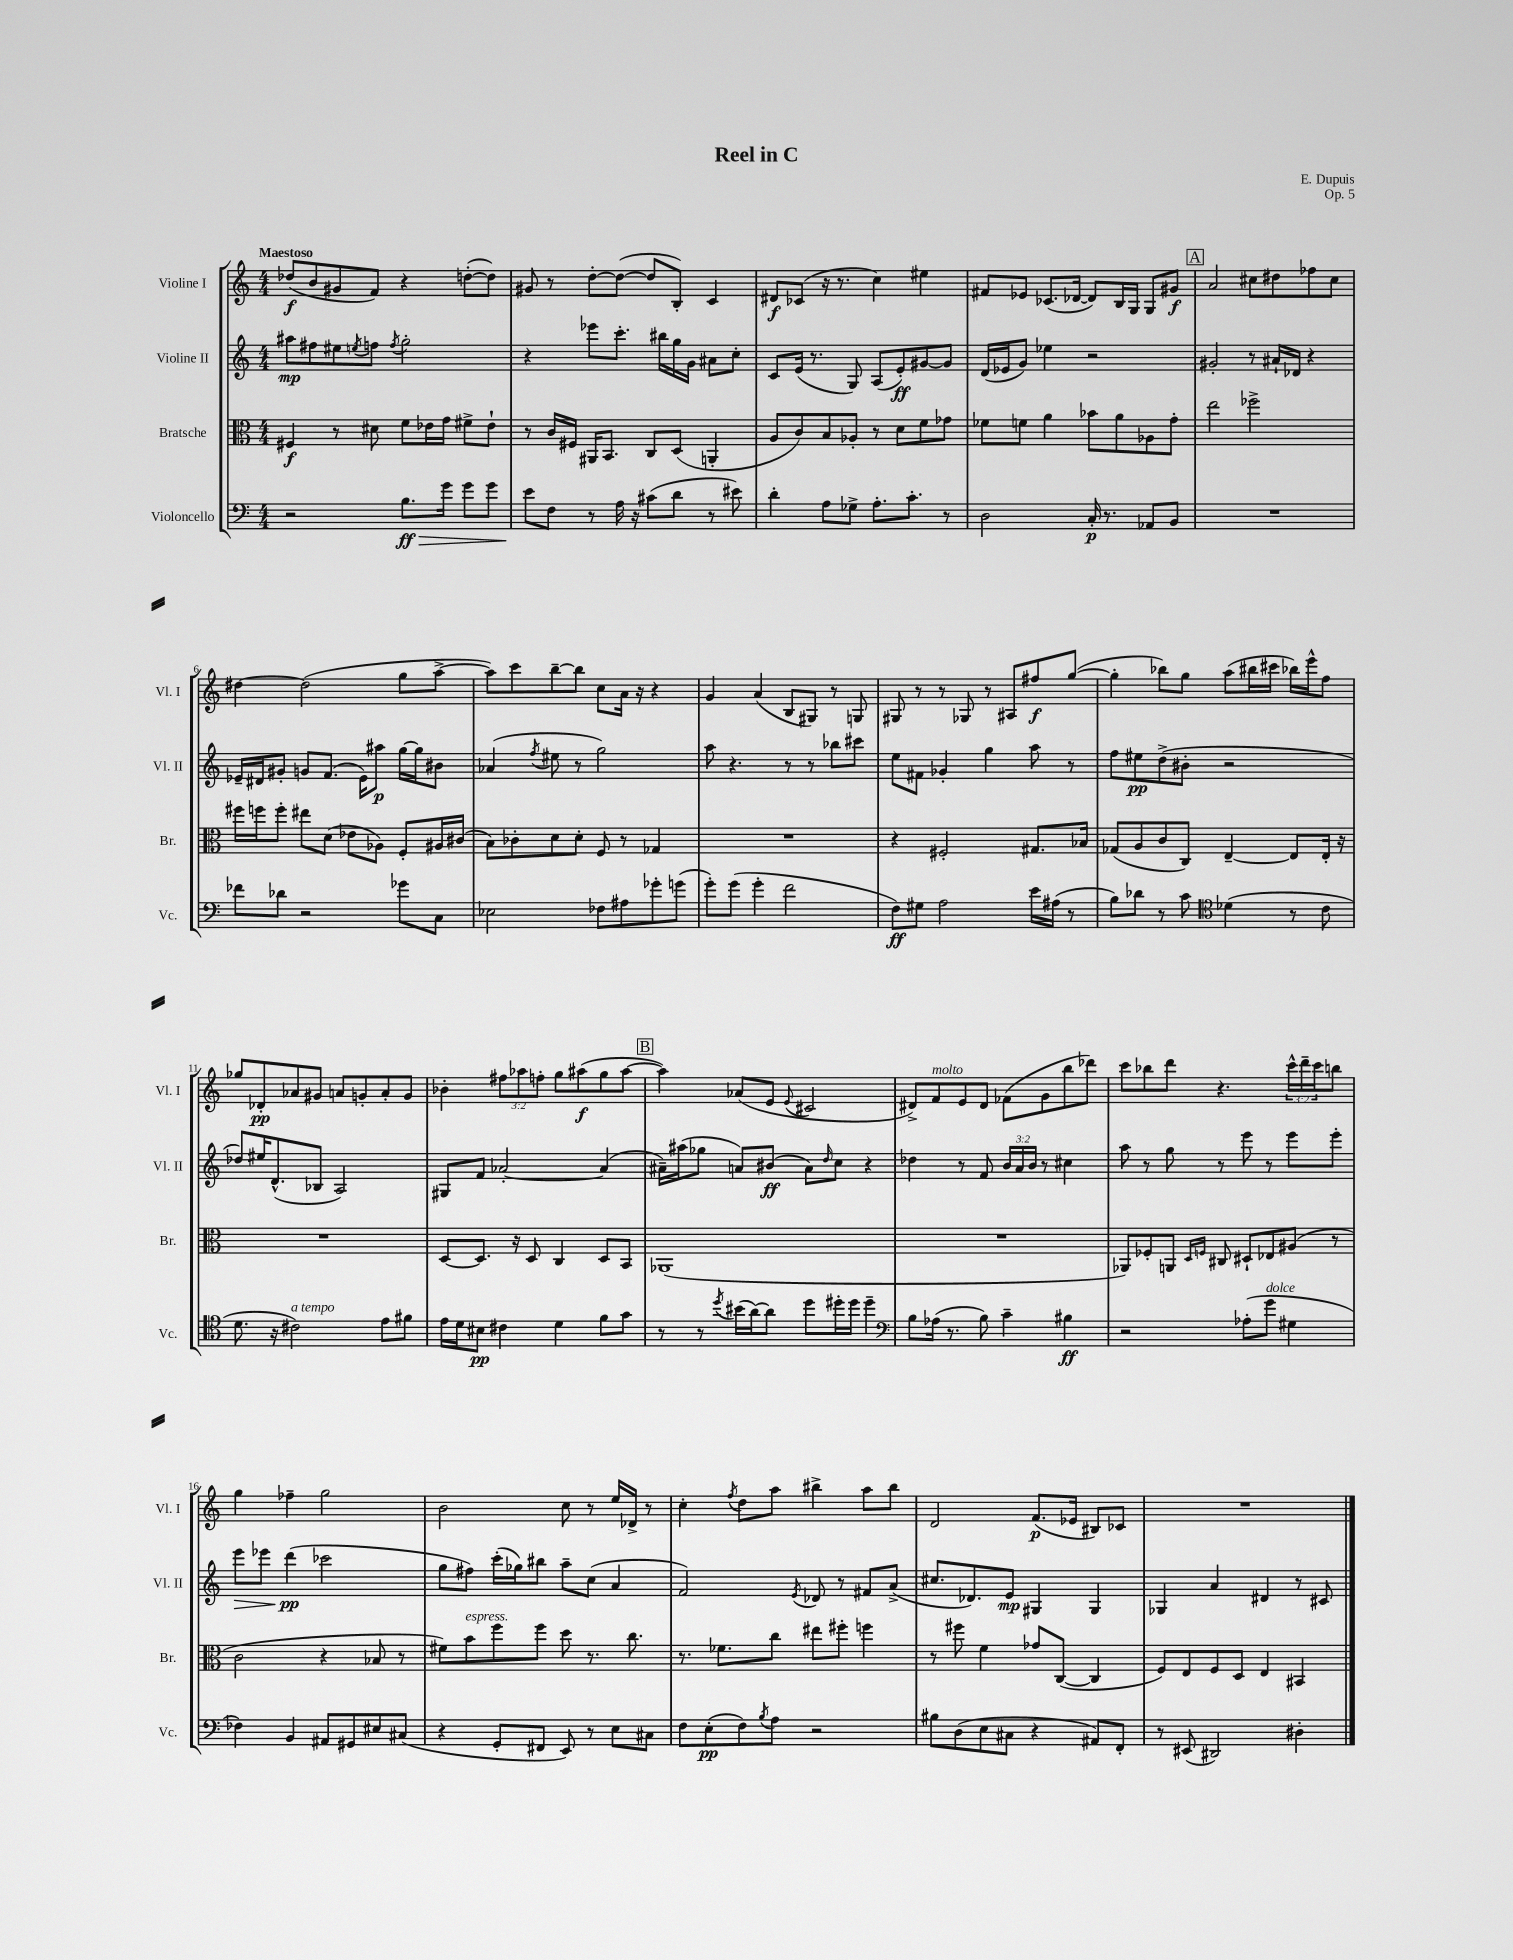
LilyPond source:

\header { title = "Reel in C" composer = "E. Dupuis" opus = "Op. 5" }
<<
\new StaffGroup <<
\new Staff = "s0" \with { instrumentName = "Violine I" shortInstrumentName = "Vl. I" } {
    \clef treble \key c \major \numericTimeSignature \time 4/4 \override Staff.TupletNumber.text = #tuplet-number::calc-fraction-text \tempo "Maestoso"
    des''8\f( b'8 gis'8 f'8) r4 d''8~-.( d''8) |
    gis'8 r8 d''8~-. d''8~( d''8 b8-.) c'4 |
    dis'8\f ces'8( r16 r8. c''4) eis''4 |
    fis'8 ees'8 ces'8.( des'16~ des'8) b16 g16 g8 gis'8\f |
    \mark \markup { \box "A" } a'2 cis''8 dis''8 fes''8 cis''8 |
    dis''4~ dis''2( g''8 a''8~-> |
    a''8) c'''8 b''8~-- b''8 c''8 a'16 r16 r4 |
    g'4 a'4( b8 gis8) r8 g8 |
    gis8 r8 r8 ges8 r8 ais8 fis''8\f g''8~( |
    g''4-. bes''8) g''8 a''8( bis''16 cis'''16 bes''16) e'''16-^ f''8 |
    ges''8 des'8-.\pp aes'8 gis'8 a'8 g'8-. a'8-. g'8 |
    bes'4-. \tuplet 3/2 { fis''8 aes''8 f''8-. } g''8 ais''8\f( g''8 ais''8~ |
    \mark \markup { \box "B" } ais''4) aes'8( e'8 \appoggiatura { e'8 } cis'2 |
    dis'8->) f'8^\markup { \italic "molto" } e'8 dis'8 fes'8( g'8 b''8 des'''8) |
    c'''8 bes''8 d'''8 r4. \tuplet 3/2 { c'''16-^ d'''16-- c'''16 } b''8 |
    g''4 fes''4-- g''2 |
    b'2 c''8 r8 e''16 des'16-> r8 |
    c''4-. \acciaccatura { f''8 } d''8 a''8 bis''4-> a''8 bis''8 |
    d'2 f'8.\p( ees'16 bis8) ces'8 |
    R1 \bar "|." |
}
\new Staff = "s1" \with { instrumentName = "Violine II" shortInstrumentName = "Vl. II" } {
    \clef treble \key c \major \numericTimeSignature \time 4/4 \override Staff.TupletNumber.text = #tuplet-number::calc-fraction-text
    ais''8\mp fis''8 eis''8 \acciaccatura { e''8 } f''8 \acciaccatura { f''8 } g''2-. |
    r4 ees'''8 c'''8.-. bis''16 g''16 g'16 ais'8 c''8-. |
    c'8 e'16( r8. g8) a8( e'8-.\ff) gis'8~ gis'8 |
    d'16( ees'16 g'8) ees''4 r2 |
    \mark \markup { \box "A" } gis'2-. r8 ais'16-! des'16 r4 |
    ees'16-- dis'16 gis'8-. g'8 f'8.( ees'16) ais''8\p g''16~ g''16 bis'8 |
    aes'4( \acciaccatura { f''8 } eis''8 r8 g''2) |
    a''8 r4. r8 r8 bes''8 cis'''8 |
    e''8 fis'8 ges'4-. g''4 a''8 r8 |
    f''8 eis''8\pp d''8->( bis'8-. r2 |
    des''8) eis''16 d'8.-^( bes8 a2) |
    gis8 f'8 aes'2~-. aes'4( |
    \mark \markup { \box "B" } ais'16--) ais''16( ges''8 a'8) bis'8\ff( a'8) \grace { d''16 } c''8 r4 |
    des''4 r8 f'8 \tuplet 3/2 { b'16 a'16 b'16 } r8 cis''4 |
    a''8 r8 g''8 r8 e'''8 r8 e'''8 e'''8-. |
    e'''8\> ees'''8 d'''4\pp\!( ces'''2 |
    g''8 fis''8) c'''16-.( ges''16) bis''8 a''8-- c''8( a'4 |
    f'2) \acciaccatura { e'8 } des'8 r8 fis'8 a'8->( |
    cis''8. des'8.) e'8\mp gis4 gis4 |
    ges4 a'4 dis'4 r8 cis'8 \bar "|." |
}
\new Staff = "s2" \with { instrumentName = "Bratsche" shortInstrumentName = "Br." } {
    \clef alto \key c \major \numericTimeSignature \time 4/4
    fis4\f r8 dis'8 f'8 ees'16 g'16 fis'8-> ees'8-! |
    r8 c'16 fis16 ais,16 b,8. c8 d8( a,4-. |
    a8 c'8) b8 aes8-. r8 d'8 f'8 ges'8 |
    fes'8 f'8 a'4 bes'8 a'8 aes8 g'8-. |
    \mark \markup { \box "A" } e''2 fes''2-> |
    fis''16 f''16 f''8-. eis''8 d'8( ees'8 aes8) f8-. ais16 cis'16( |
    b8) ces'8-. d'8 d'8-. f8 r8 ges4 |
    R1 |
    r4 fis2-. gis8. bes16 |
    ges8( a8 c'8 c8) e4~-- e8 e16-. r16 |
    R1 |
    d8~ d8. r16 d8 c4 d8 b,8 |
    \mark \markup { \box "B" } aes,1( |
    R1 |
    aes,8) fes8-. a,8 \grace { d16 f16 } cis8 dis8-! ees8 ais8( r8 |
    c'2 r4 bes8 r8 |
    fis'8) b'8^\markup { \italic "espress." } f''8 f''8 d''8 r8. c''8. |
    r8. fes'8. c''8 eis''8 fis''8-. f''4 |
    r8 fis''8 f'4 ges'8 c8~( c4 |
    f8) e8 f8 d8 e4 bis,4 \bar "|." |
}
\new Staff = "s3" \with { instrumentName = "Violoncello" shortInstrumentName = "Vc." } {
    \clef bass \key c \major \numericTimeSignature \time 4/4
    r2 b8.\ff\> g'16 g'8 g'8 |
    e'8\! f8 r8 a16 r16 cis'8( d'8 r8 eis'8) |
    d'4-. a8 ges8-> a8.-. c'8.-. r8 |
    d2 c16-.\p r8. aes,8 b,8 |
    \mark \markup { \box "A" } R1 |
    fes'8 des'8 r2 ges'8 c8 |
    ees2 fes8 ais8 ges'8-. g'8( |
    g'8-.) g'8( g'4-. f'2 |
    f8\ff) gis8 a2 e'16 ais16( r8 |
    b8) des'8 r8 c'8 \clef tenor des'4( r8 c'8 |
    d'8. r16 cis'2^\markup { \italic "a tempo" }) e'8 fis'8 |
    e'16 d'16 bis8\pp cis'4 d'4 f'8 g'8 |
    \mark \markup { \box "B" } r8 r8 \acciaccatura { d''8 } bis'16( a'16~) a'8 d''8 dis''16-. dis''16 dis''4-- |
    \clef bass b8 aes16( r8. b8) c'4-- bis4\ff |
    r2 aes8-.( g'8^\markup { \italic "dolce" } gis4 |
    fes4) b,4 ais,8 gis,8 eis8 cis8( |
    r4 g,8-. fis,8 e,8) r8 e8 cis8 |
    f8 e8-.\pp( f8) \acciaccatura { b8 } a8 r2 |
    bis8 d8( e8 cis8 r4 ais,8) f,8-. |
    r8 eis,8( dis,2) dis4-. \bar "|." |
}
>>
>>
